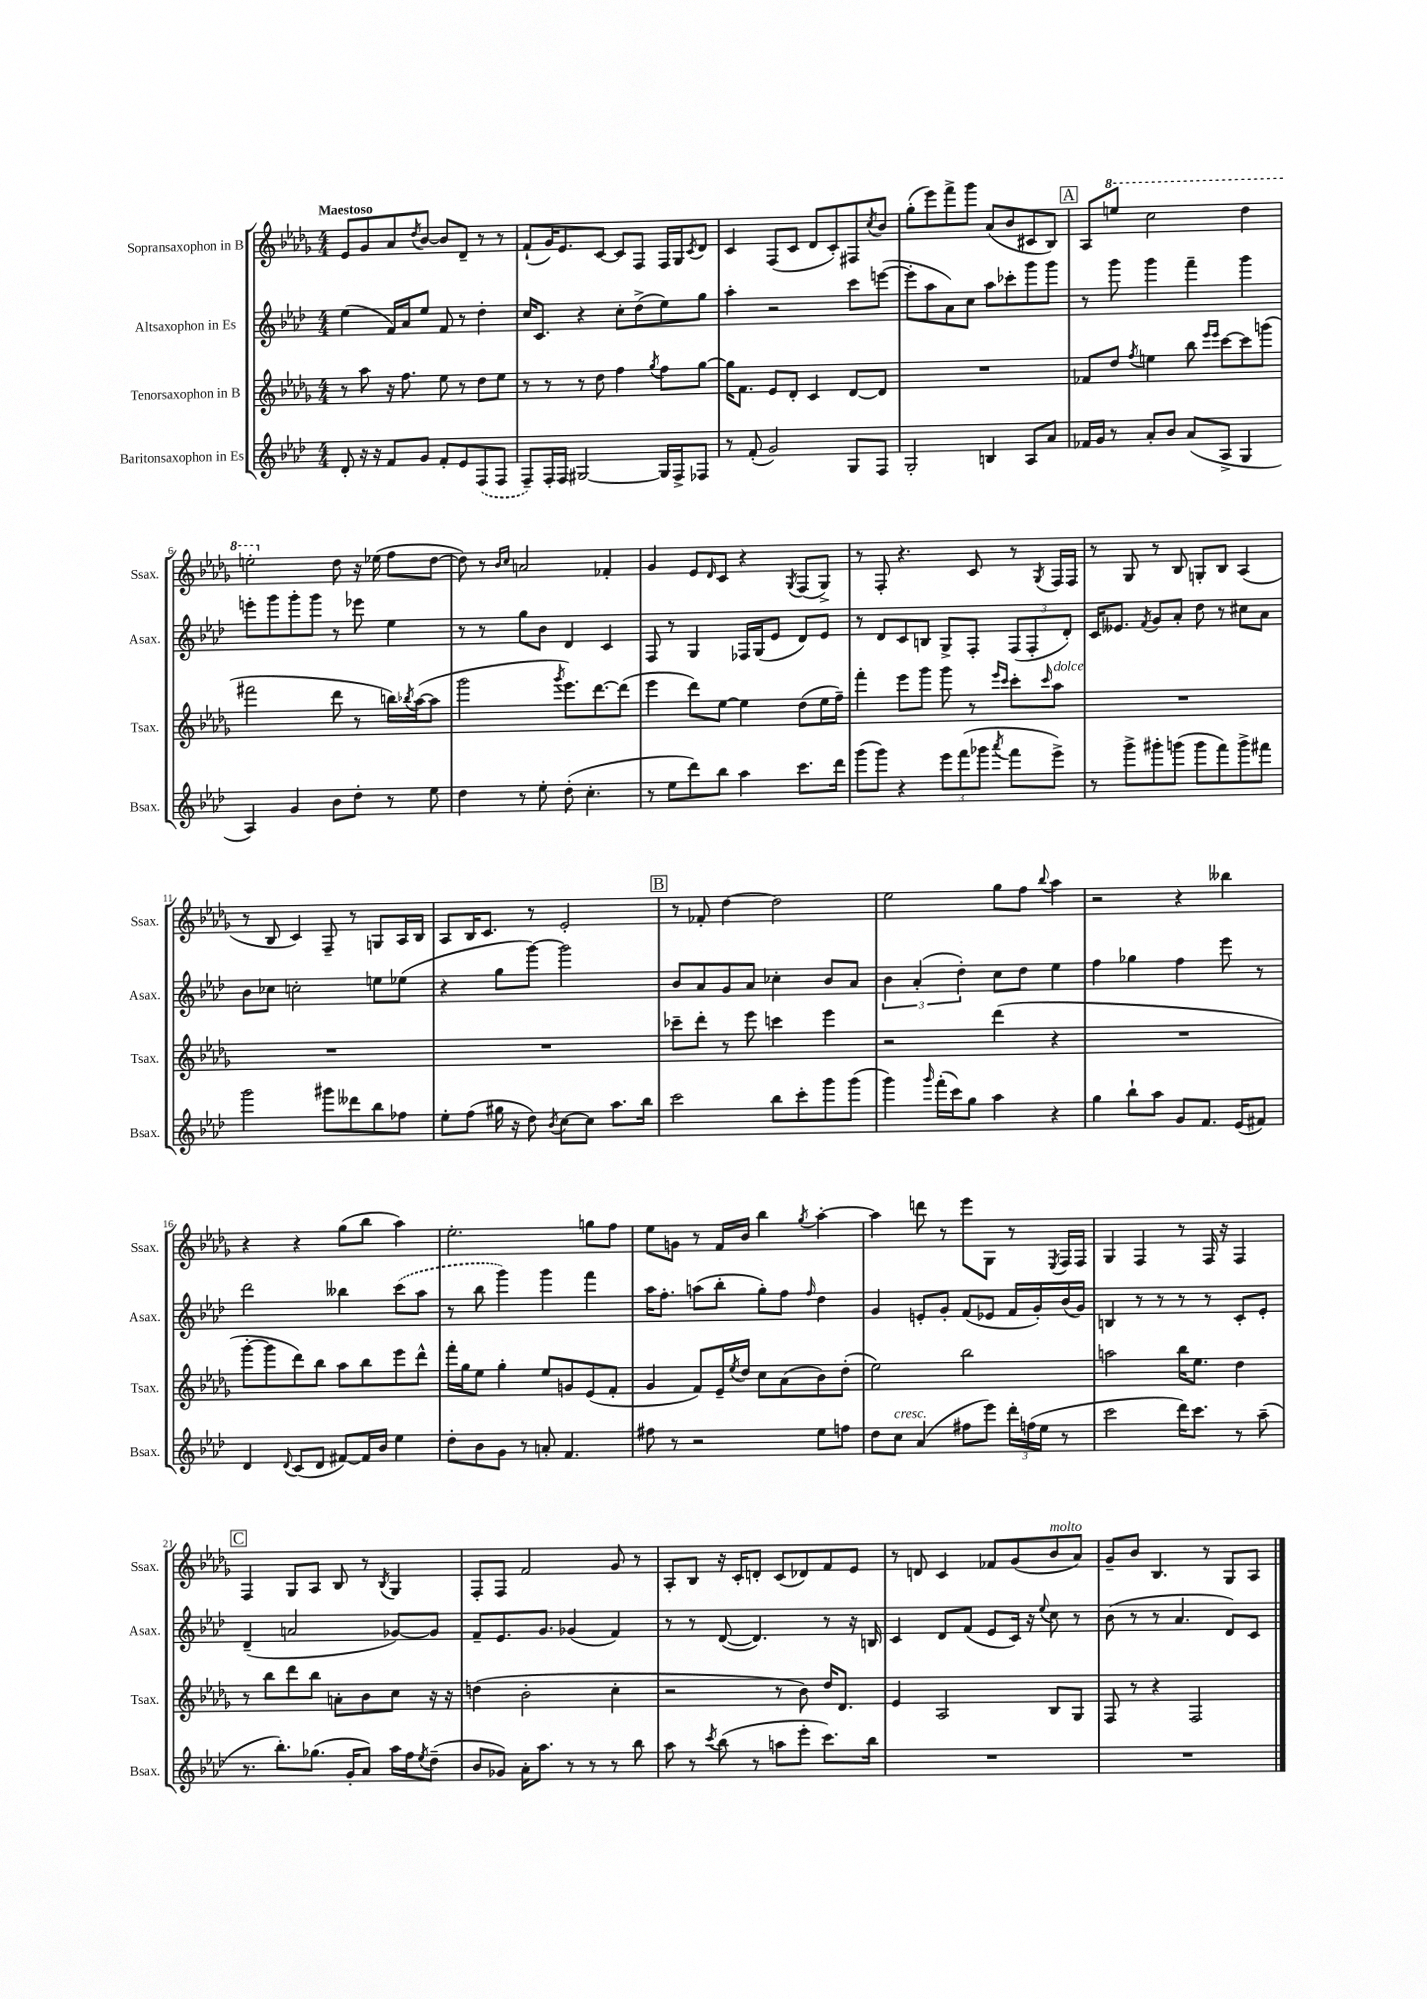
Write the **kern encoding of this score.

**kern	**kern	**kern	**kern
*staff4	*staff3	*staff2	*staff1
*clefG2	*clefG2	*clefG2	*clefG2
*k[b-e-a-d-]	*k[b-e-a-d-g-]	*k[b-e-a-d-]	*k[b-e-a-d-g-]
*M4/4	*M4/4	*M4/4	*M4/4
8d-'	8r	(4ee-	8e-
16r	8aa-	.	8g-
16r	.	.	.
8f	16r	16f)	8a-
.	8.ff	16a-	.
.	.	.	8qdd-
8g	.	8ee-	[8b-
8f'	8ee-	8f	8b-]
8e-	8r	8r	8d-~
(8F	8dd-	4dd-'	8r
8F	8ee-	.	8r
=	=	=	=
8F~)	8r	16cc	(8f`
.	.	8.c	.
16F'	8r	.	16g-)
16F	.	.	8.e-
[2G#	8r	4r	.
.	8dd-	.	[8c
.	4ff	8cc'	8c]
.	.	(8dd-^	8F
.	8qgg-	.	.
16G#]	8ff	8ee-)	16F
16F^	.	.	16G-
.	.	.	8qc
8F-	[8gg-	8gg	8d-
=	=	=	=
8r	16gg-]	4aa-'	4c
.	8.f	.	.
(8f'	.	.	.
2g)	8e-	2r	(8F
.	8d-'	.	8c
.	4c	.	8d-
.	.	.	8c')
8G	[8d-	8ccc	8F#
.	.	.	8qcc
8F	8d-]	([8eee	8b-
=	=	=	=
2G'	1r	8eee']	(8gg-'
.	.	8aa-	8eee-)
.	.	8a-)	8fff^
.	.	8cc	8ggg-
4B	.	8aa-	(8a-
.	.	8ccc-'	8b-
8A-	.	8ggg	8c#
8a-	.	8ggg	8B-)
=	=	=	=
16f-	8f-	8r	8A-
16g	.	.	.
8r	8dd-	8ggg	8eee
.	8qff	.	.
8a-'	4ee	4ggg	2ccc
8b-	.	.	.
(8a-	8bb-	4fff~	.
.	16qqeee-	.	.
.	16qqeee-	.	.
8A-^	[8ccc	.	.
4G	8ccc]	4ggg	4ddd-
.	(8ggg	.	.
=	=	=	=
4A-)	2fff#	8eee'	2eee'
.	.	8ggg	.
4g	.	8ggg'	.
.	.	8ggg	.
8b-	8ddd-	8r	8dd-
8dd-'	8r	8eee-	16r
.	.	.	(16ee-
8r	16bb)	4ee-	8ff
.	8qbb-	.	.
.	([16aa-	.	.
8ee-	8aa-]	.	[8dd-
=	=	=	=
4dd-	2ggg-	8r	8dd-])
.	.	8r	8r
.	.	.	16qqb-
.	.	.	16qqcc
8r	.	8gg	2a
8ee-'	.	8b-	.
.	8qggg-	.	.
(8dd-'	8.eee-)	4d-	.
4.cc'	.	.	.
.	[8.ddd-	.	.
.	.	4c	4f-'
.	(8ddd-]	.	.
=	=	=	=
8r	4eee-	8F	4g-
8ee-	.	8r	.
8ddd-)	8ddd-)	4G	8e-
.	.	.	16qqd-
8bb-	[8ee-	.	8c
4aa-	4ee-]	16F-	4r
.	.	(16G	.
.	.	8e-	.
.	.	.	8qG-
8.ccc	(8dd-	8d-)	(8F
.	16ee-	8e-	8G-^)
16ddd-	16ff~)	.	.
=	=	=	=
(8ggg	4fff'	8r	8r
8ggg)	.	8d-	8F'
4r	8eee-	8c	4.r
.	8ggg-	8B	.
12eee-	8ggg-	8G^	.
(12fff	.	.	.
.	8r	8F'	8c
12ggg-	.	.	.
.	16qqeee-	.	.
8qaaa-	16qqccc	.	.
8fff	8ccc'	(12F	8r
.	.	12F'	.
.	16qqccc	.	8qG-
8eee-^)	8aa-	.	16F
.	.	12d-')	.
.	.	.	16F
=	=	=	=
8r	1r	16c	8r
.	.	8.e--	.
8ggg^	.	.	8G-
.	.	8qf	.
8ggg#'	.	8g	8r
(8ggg	.	8a-'	8B-
8ggg	.	8dd-	8G'
8fff)	.	8r	8B-
8ggg^	.	8cc#	(4A-
8fff#	.	8a-	.
=	=	=	=
2ggg	1r	8b-	8r
.	.	8cc-	8B-
.	.	2cc'	4c)
8ggg#	.	.	8F~
8ddd--	.	.	8r
8bb-	.	8ee	8G
8ff-	.	(8ee-	16A-
.	.	.	16B-
=	=	=	=
8ee-'	1r	4r	8A-
(8ff	.	.	16B-
.	.	.	8.c
16gg#	.	8gg	.
16r	.	.	.
8dd-)	.	[8ggg)	8r
8qb-	.	.	.
[8cc	.	2ggg]	2e-'
8cc]	.	.	.
8.aa-	.	.	.
16bb-	.	.	.
=	=	=	=
2ccc	8ccc-~	8b-	8r
.	8ddd-'	8a-	8f-'
.	8r	8g	[4dd-
.	8eee-	8a-	.
8bb-	4ccc	4cc-'	2dd-]
8ccc'	.	.	.
8ggg	4eee-	8b-	.
(8ggg	.	8a-	.
=	=	=	=
4ggg)	2r	6b-	2ee-
.	.	(6a-'	.
16qqggg	.	.	.
(16fff'	.	.	.
16ccc)	.	.	.
.	.	6dd-')	.
8gg	.	.	.
4aa-	(4ddd-	8cc	8gg-
.	.	8dd-	8ff
.	.	.	8qqbb-
4r	4r	4ee-	4aa-
=	=	=	=
4gg	1r	4ff	2r
8bb-`	.	4gg-	.
8aa-	.	.	.
8g	.	4ff	4r
8.f	.	.	.
.	.	8eee-	4bb--
(16e-	.	.	.
8f#)	.	8r	.
=	=	=	=
4d-	[8ggg-'	2ddd-	4r
.	8ggg-]	.	.
8qqd-	.	.	.
(8c	8ddd-)	.	4r
8d-	8bb-	.	.
[8f#)	8aa-	4bb--	(8gg-
16f#]	8bb-	.	8bb-
16b-	.	.	.
4ee-	8eee-	(8ccc	4aa-)
.	8ddd-^^	8aa-	.
=	=	=	=
8dd-'	16fff'	8r	2.ee-'
.	16gg-	.	.
8b-	8ee-	8bb-	.
8g	4gg-'	4ggg)	.
8r	.	.	.
8a'	8ee-	4ggg	.
4.f	8g	.	.
.	(8e-	4fff	8gg
.	8f'	.	8ff
=	=	=	=
8ff#	4g-	16aa-	8ee-
.	.	8.ff'	.
8r	.	.	8g
2r	8f)	(8aa	8r
.	16e-~	8bb-'	16f
.	8qee-	.	.
.	16dd-	.	16b-
.	8cc	8gg')	4bb-
.	(8a-	8ff	.
.	.	16qqff	8qgg-
8ee-	8b-)	4dd-	[4aa-'
8ff	(8dd-'	.	.
=	=	=	=
8dd-	2ee-)	4g	4aa-]
8cc	.	.	.
(4a-	.	8e'	8ddd
.	.	8g'	8r
8ff#	2bb-	(8f	8eee-
8eee-)	.	8e-	8G-
24ddd-'	.	16f	8r
(24ff	.	.	.
.	.	16g')	.
24ee-	.	.	.
.	.	.	8qE-
8r	.	(16b-	16F
.	.	16g)	16F
=	=	=	=
2ccc	2aa	4B	4G-
.	.	8r	4F
.	.	8r	.
16ddd-)	16bb-	8r	8r
8.ccc	8.ee-	.	.
.	.	8r	16F
.	.	.	16r
8r	4dd-	8c'	4F
(8aa-~	.	8e-'	.
=	=	=	=
8.r	8r	(4d-~	4F
.	8bb-	.	.
8.bb-')	.	.	.
.	8ddd-	2a	8G-
(8.gg-	8bb-	.	8A-
.	8a'	.	8B-
16g'	.	.	.
8a-)	8b-	.	8r
.	.	.	8qB-
16aa-	8cc	[8g-)	4G-
16ff	.	.	.
8qee-	.	.	.
(8dd-~	16r	8g-]	.
.	16r	.	.
=	=	=	=
8b-	(4dd	8f~	8F'
8g-)	.	8.e-	8F
16a-'	2b-'	.	2f
8.aa-	.	8.g	.
8r	.	(4g-	.
8r	.	.	.
8r	4cc'	4f)	8g-
8bb-	.	.	8r
=	=	=	=
8aa-	2r	8r	8A-'
8r	.	8r	8B-
8qccc	.	.	.
(8bb-	.	([8d-	16r
.	.	.	16c'
8r	.	4.d-])	8d'
8aa	8r	.	(8c
8eee-'	8b-)	.	8d-)
8.ccc)	16dd-	8r	8f
.	8.d-	.	.
.	.	16r	8e-
16bb-	.	16B	.
=	=	=	=
1r	4e-	4c	8r
.	.	.	8d
.	2A-	8d-	4c
.	.	(8f	.
.	.	8e-	8f-
.	.	16c)	(8g-
.	.	16r	.
.	.	8qqee-	.
.	8B-	8cc	8b-
.	8G-	8r	8a-)
=	=	=	=
1r	8F	(8b-	8g-~
.	8r	8r	8b-
.	4r	8r	4.B-
.	.	4.a-	.
.	2F	.	.
.	.	.	8r
.	.	8d-)	8G-
.	.	8c	8A-
==	==	==	==
*-	*-	*-	*-
